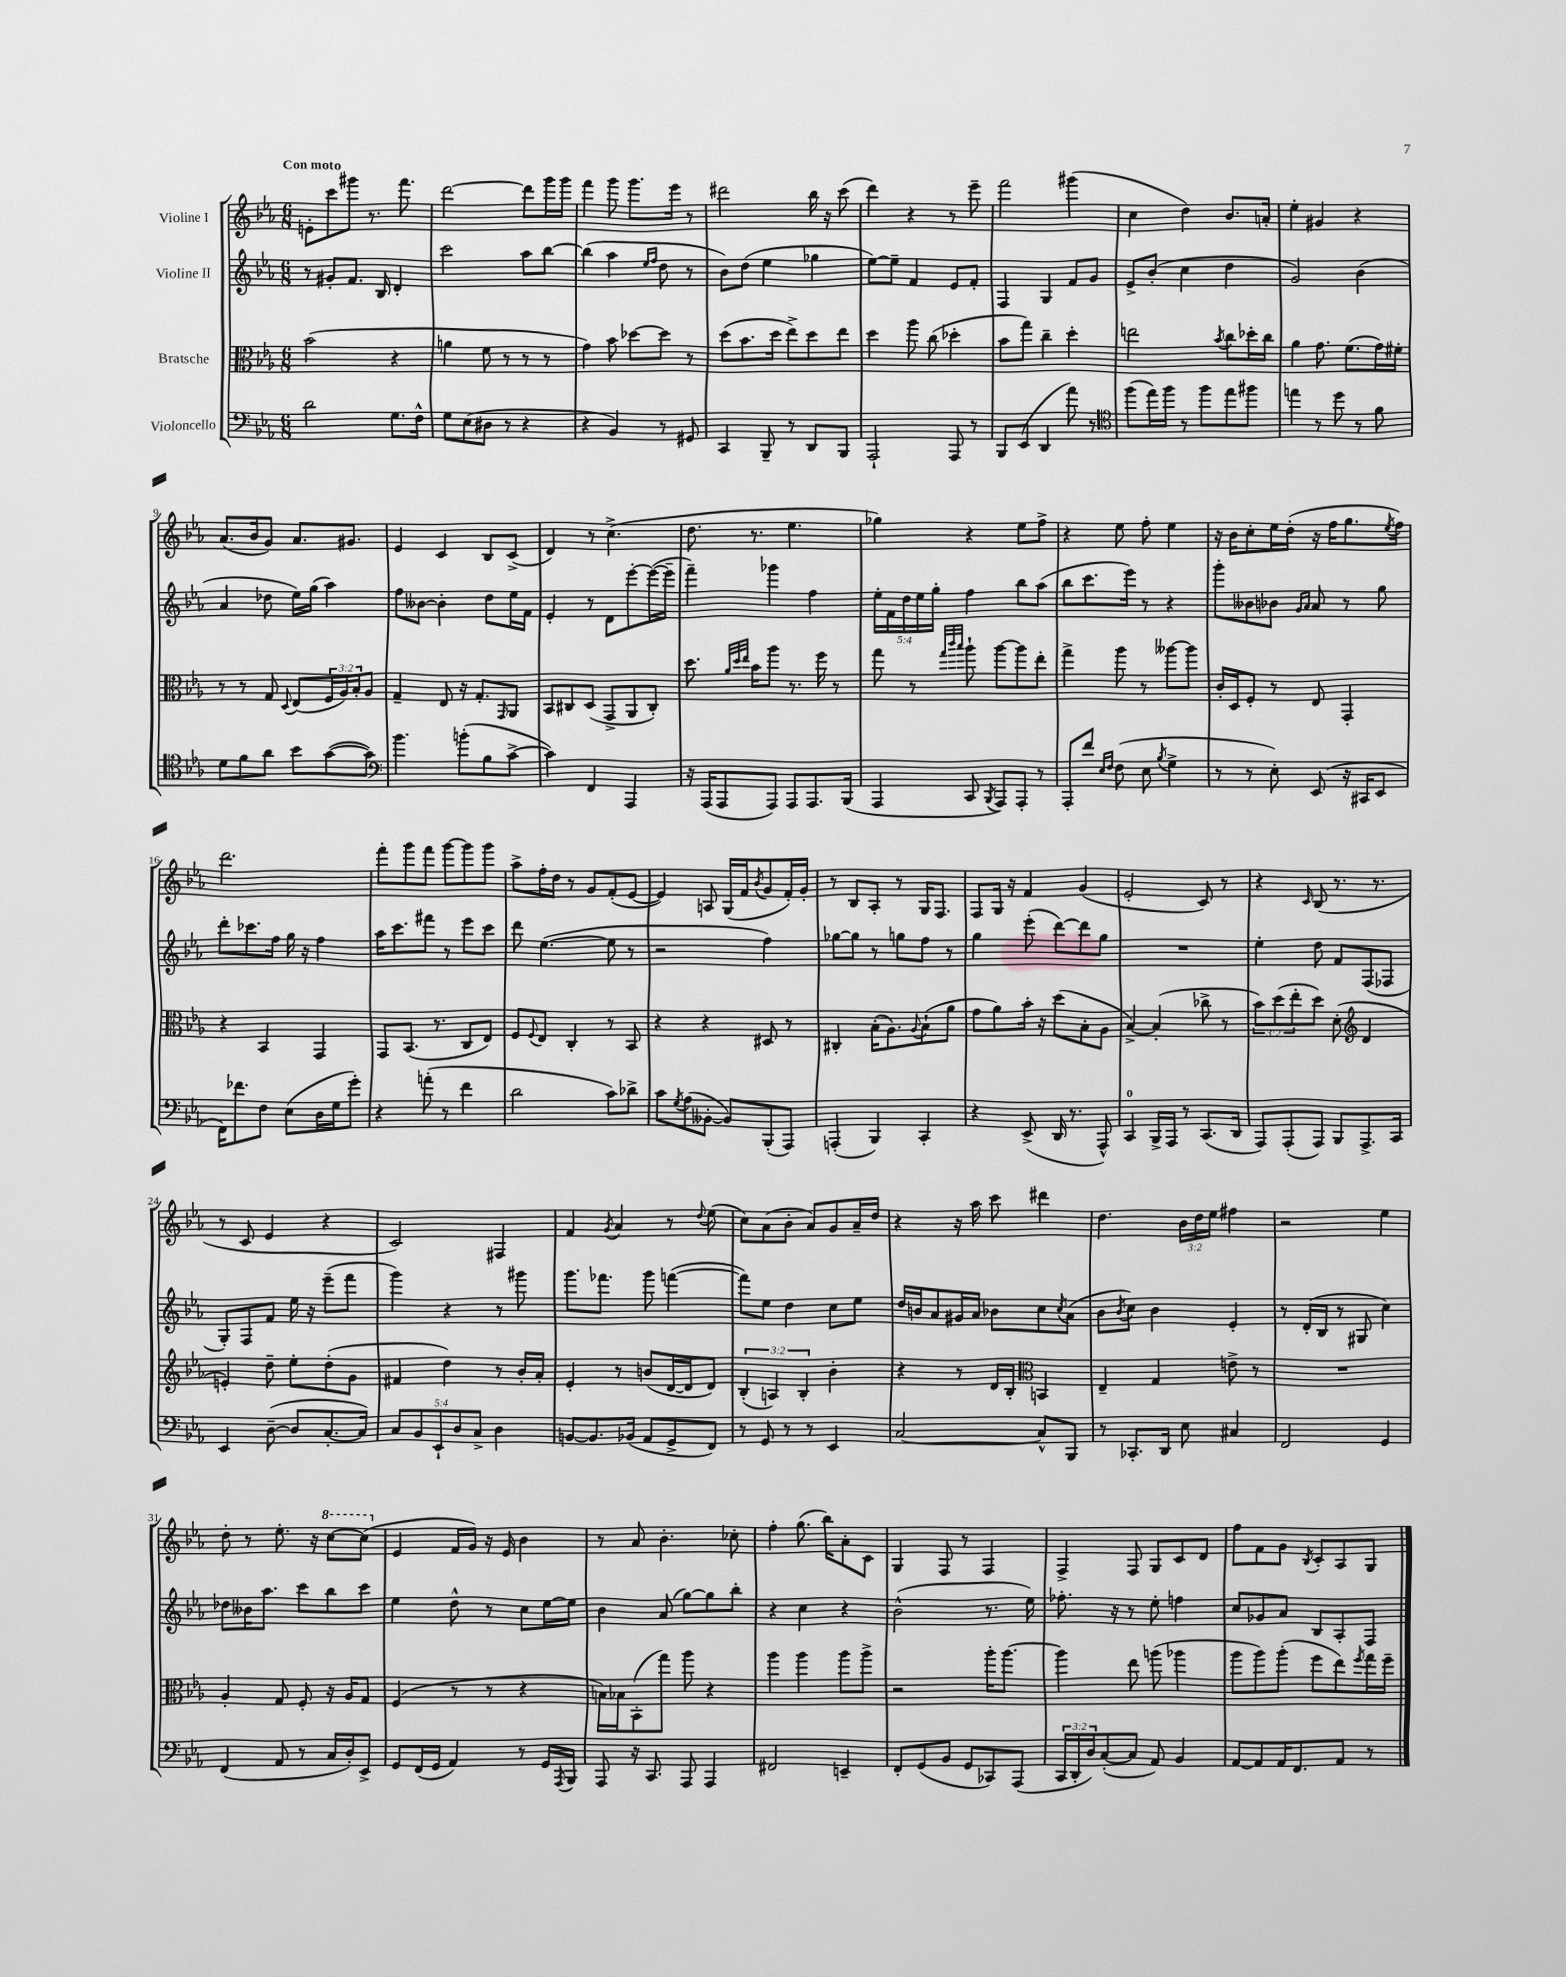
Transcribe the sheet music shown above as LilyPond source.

<<
\new StaffGroup <<
\new Staff = "s0" \with { instrumentName = "Violine I" } {
    \clef treble \key ees \major \numericTimeSignature \time 6/8 \override Staff.TupletNumber.text = #tuplet-number::calc-fraction-text \tempo "Con moto"
    e'8-. c'''8 gis'''8 r8. f'''8. |
    d'''2~ d'''8 g'''16 g'''16 |
    f'''4 g'''8 g'''8. ees'''16 r8 |
    dis'''2 bes''16 r16 c'''8( |
    d'''4) r4 r8 ees'''8-- |
    f'''2 gis'''4( |
    c''4 d''4) bes'8. a'16-. |
    ees''4-. gis'4 r4 |
    aes'8.( bes'16 g'8) aes'8. gis'8. |
    ees'4 c'4 bes8 c'8->( |
    d'4) r8 c''4.->( |
    d''8. r8. ees''4. |
    ges''4) r4 ees''8 f''8-> |
    r4 ees''8 f''8-. ees''4 |
    r16 bes'16 c''8-. ees''16 d''16-.( r16 f''16 g''8. \acciaccatura { ees''8 } f''16) |
    d'''2. |
    f'''8-. g'''8 f'''8 g'''8~ g'''8 g'''8 |
    aes''8-> f''16-. d''16 r8 g'8 f'8-.( ees'8~ |
    ees'4) a8 g16( f'16 \acciaccatura { bes'8 } g'8 f'16-.) g'16-. |
    r8 bes8 aes8-. r8 g16 f8. |
    f8 g16 r16 f'4 g'4( |
    ees'2-. c'8) r8 |
    r4 \grace { c'16 } bes8( r8. r8. |
    r8 c'8 ees'4 r4 |
    c'2) fis4 |
    f'4 \acciaccatura { g'8 } aes'4 r8 \appoggiatura { d''8 } ees''8( |
    c''8) aes'8( bes'8-. aes'8) g'8 aes'16-- d''16 |
    r4 r16 aes''16 c'''8 dis'''4 |
    d''4. \tuplet 3/2 { bes'16 d''16 ees''16 } fis''4 |
    r2 ees''4 |
    d''8-. r8 ees''8.-. r16 \ottava #1 c'''8~ c'''8( \ottava #0 |
    ees'4 f'16 g'16) r16 ees'16 bes'4 |
    r8 aes'8 bes'4.-. ces''8-. |
    f''4-. g''8.( bes''16) aes'8-. c'8 |
    g4 f8 r8 f4 |
    f4-> f8 g8 c'8 d'8 |
    f''8 f'8 g'8 \acciaccatura { bes8 } c'8-. aes8 g8 \bar "|." |
}
\new Staff = "s1" \with { instrumentName = "Violine II" } {
    \clef treble \key ees \major \numericTimeSignature \time 6/8 \override Staff.TupletNumber.text = #tuplet-number::calc-fraction-text
    r8 gis'8-. f'8. bes16 d'4-. |
    c'''2 aes''8 bes''8~ |
    bes''4( aes''4 \grace { ees''16 f''16 } d''8 r8 |
    bes'8) d''8( ees''4 ges''4 |
    ees''8~) ees''8-- f'4 ees'8 f'8-. |
    f4 g4 f'8 g'8 |
    ees'8-> bes'8-.( c''4 d''4 |
    g'2) bes'4( |
    aes'4 des''8 ees''16) g''16( aes''4) |
    f''8 beses'8~ beses'4-. d''8 ees''16 f'16 |
    ees'4-. r8 d'8 ees'''8~-. ees'''16~( ees'''16-- |
    f'''4--) ges'''4 f''4 |
    \tuplet 5/4 { ees''16-. f'16 d''16 ees''16 g''16-. } f''4 bes''8 aes''8( |
    bes''8 c'''8. ees'''16) r8 r4 |
    g'''8-. beses'8 bes'8 \grace { g'16 aes'16 } aes'8 r8 g''8 |
    d'''8-. ces'''8. f''16 g''16 r16 f''4 |
    aes''16 c'''8. fis'''8 r8 ees'''8 c'''8 |
    d'''8 ees''4.~( ees''8 r8 |
    r2 f''4) |
    ges''8~ ges''8 r8 g''8 f''8 r8 |
    g''4 ees'''8-.( d'''8~) d'''8 g''8 |
    R2. |
    ees''4-. d''8 f'8 f8( fes8 |
    g8-.) f8 f'8 ees''16 r16 ees'''8--( f'''8 |
    g'''4) r4 r8 gis'''8 |
    g'''8. fes'''8. g'''8 f'''4~( |
    f'''8) ees''8 d''4 c''8 ees''8 |
    d''16 b'16 aes'8 gis'16 aes'16 bes'8 c''8 \acciaccatura { c''8 } aes'8( |
    bes'8 \acciaccatura { bes'8 } c''8) bes'4 ees'4-. |
    r8 d'16-.( bes16 r8 gis8 c''4) |
    des''8 beses'16 aes''8. c'''8 bes''8 c'''8 |
    ees''4 d''8-^ r8 c''8 ees''16~ ees''16 |
    bes'4 aes'8( g''8~) g''8 bes''8-. |
    r4 c''4 r4 |
    bes'2-^( r8. ees''16) |
    fes''8.-. r16 r8 ees''8-. f''4 |
    c''8 ges'8 aes'8 bes8 aes8-. f8 \bar "|." |
}
\new Staff = "s2" \with { instrumentName = "Bratsche" } {
    \clef alto \key ees \major \numericTimeSignature \time 6/8 \override Staff.TupletNumber.text = #tuplet-number::calc-fraction-text
    bes'2( r4 |
    a'4 f'8 r8 r8 r8 |
    g'4) bes'8 des''8~ des''8 r8 |
    d''8( bes'8. d''16 ees''8->) d''8 ees''8 |
    d''4 aes''8 c''8( des''4-. |
    bes'8 g''8) c''4-- d''4-. |
    e''2 \acciaccatura { bes'8 } c''8 des''16-. c''16 |
    aes'4 g'8. f'8.( g'16) fis'16-. |
    r8 r8 g8 \appoggiatura { d8 } ees8( \tuplet 3/2 { f16 aes16) bes16-. } aes8 |
    g4-- ees8 r16 g8.-. \grace { g,16 } aes,8 |
    bes,8 cis8 d8( g,8-> aes,8 cis8-.) |
    d''8. \grace { aes'32 d''32 ees''32 } bes'16 aes''8 r8. f''16 r8 |
    g''8 r8 \grace { g''32 c'''32 bes''32 } aes''8-! aes''8~ aes''8 ees''8-. |
    g''4-> aes''8 r8 aeses''8~ aeses''8 |
    c'16-. d16 f8-. r8 ees8 g,4-. |
    r4 bes,4 g,4 |
    g,8 bes,8.( r8. c8 ees8) |
    f8 \appoggiatura { f8 } ees8 c4-. r8 bes,8 |
    r4 r4 dis8 r8 |
    cis4-. bes16-.( aes8.) \appoggiatura { aes8 } bes8-!( aes'8 |
    g'8 aes'8) bes'16-. r16 d''8( bes8-. aes8 |
    bes4~->) bes4-.( ces''8-> r8 |
    \tuplet 3/2 { bes'8) d''8( ees''8-. } d''8) d'8-.( \clef treble d'4 |
    e'4-.) d''8-- ees''8-. d''8-.( g'8 |
    fis'4 d''4) r8 bes'16-. aes'16-. |
    ees'4-. r8 b'8( d'16~ d'16 d'8) |
    \tuplet 3/2 { bes4-.( a4) bes4-. } bes'4-. |
    r4 r8 d'16 bes16-. \clef alto b,4 |
    ees4-- g4 e'8-> r8 |
    R2. |
    aes4-. g8 f8-. r16 aes16 g8 |
    f4( r8 r8 r4 |
    b16) bes16 bes,8-.( g''8) aes''8 r4 |
    aes''4 aes''4 aes''8 aes''8-> |
    r2 aes''16-. aes''8.~ |
    aes''4 ees''8 a''8( aes''4 |
    aes''8 aes''8) aes''8-.( f''8 ees''8) \acciaccatura { f''8 } g''16 f''16-- \bar "|." |
}
\new Staff = "s3" \with { instrumentName = "Violoncello" } {
    \clef bass \key ees \major \numericTimeSignature \time 6/8 \override Staff.TupletNumber.text = #tuplet-number::calc-fraction-text
    d'2 g8. f16-^ |
    g8 ees8( dis8 r8 r4 |
    r4 bes,4) r8 gis,8 |
    c,4 bes,,8-- r8 d,8 bes,,8 |
    aes,,2-! aes,,8 r8 |
    bes,,8 ees,8( d,4 aes'8) r8 |
    \clef tenor f''8( ees''16) f''16 r8 f''8 ees''8 fis''8 |
    e''4 r8 d''8 r8 f'8 |
    d'8 f'8 aes'8 bes'8 g'8~( g'8) |
    \clef bass bes'4. b'8-.( bes8 c'8~-> |
    c'4) f,4 aes,,4 |
    r16 aes,,16( aes,,8 aes,,8) aes,,8 aes,,8. bes,,16( |
    aes,,4 c,8 \acciaccatura { bes,,8 } aes,,8) aes,,8-. r8 |
    aes,,8-. f'8 \grace { ees16 f16 } f8( ees8 \acciaccatura { bes8 } g4-> |
    r8 r8 ees8-.) ees,8( r16 cis,16 ees,8 |
    f,16) fes'8. f8 ees8( d16 g16 g'8-.) |
    r4 a'8-.( r8 f'4 |
    d'2 c'8) des'8-> |
    c'8 \acciaccatura { g8 } aes8( beses,8~-. beses,8) bes,,8-.( aes,,8) |
    a,,4-.( bes,,4) c,4-. |
    r4 ees,8->( d,16 r8. aes,,8-^) |
    c,4-0 bes,,16-> aes,,16 r8 c,8.( d,16 |
    aes,,8) aes,,8-.( aes,,8) bes,,8 aes,,8.-> c,16 |
    ees,4 d8~--( d8 c8.~-. c16) |
    \tuplet 5/4 { c8 bes,8 ees,8-! d8 c8-> } d4 |
    b,8~ b,8. bes,16( aes,8 g,8-> f,8) |
    r8 g,8 r8 r8 ees,4 |
    c2~ c8-^ bes,,8 |
    r8 ces,8.-. d,16 ees8 cis4 |
    f,2 g,4 |
    f,4( aes,8 r8 c16 d16-.) ees,8-> |
    g,8 f,16( g,16 aes,4) r8 g,16 \acciaccatura { aes,,8 } bes,,16 |
    aes,,8 r16 c,8. aes,,8 aes,,4 |
    fis,2 e,4-- |
    f,8-. g,8( bes,8 g,8 ces,8) aes,,8( |
    \tuplet 3/2 { c,16 d,16-. d16) } c8~-.( c8 aes,8) bes,4 |
    aes,8~ aes,8 aes,16 f,8. aes,8 r8 \bar "|." |
}
>>
>>
